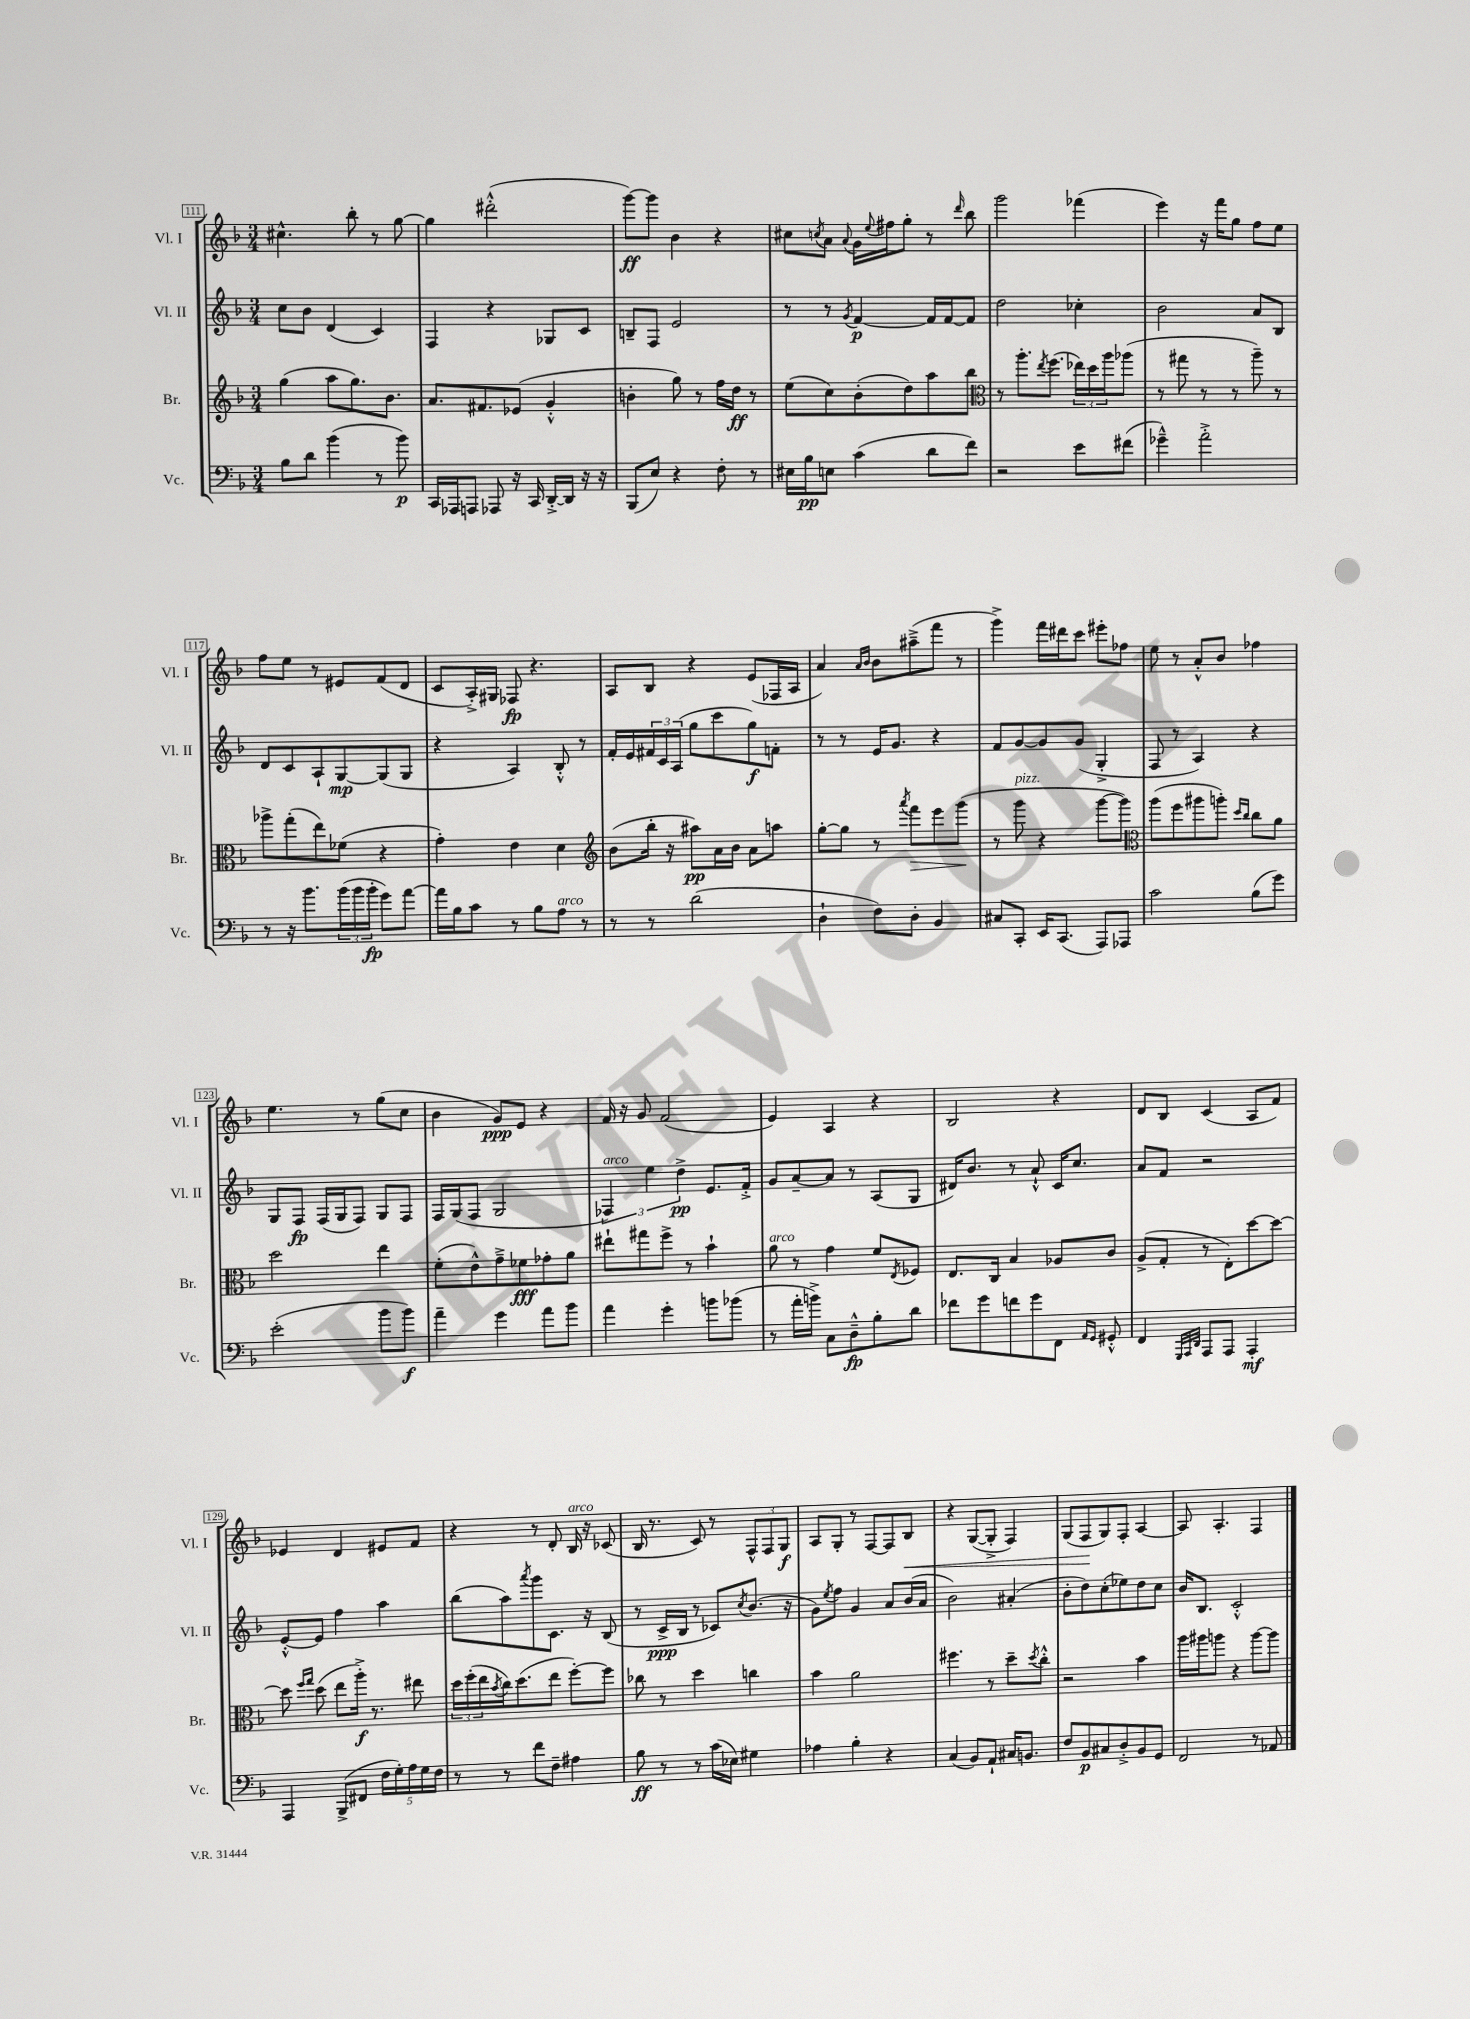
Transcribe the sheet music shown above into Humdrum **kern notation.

**kern	**dynam	**kern	**dynam	**kern	**dynam	**kern	**dynam
*part4	*part4	*part3	*part3	*part2	*part2	*part1	*part1
*staff4	*staff4	*staff3	*staff3	*staff2	*staff2	*staff1	*staff1
*I"Vc.	*	*I"Br.	*	*I"Vl. II	*	*I"Vl. I	*
*I'Vc.	*	*I'Br.	*	*I'Vl. II	*	*I'Vl. I	*
*clefF4	*	*clefG2	*	*clefG2	*	*clefG2	*
*k[b-]	*	*k[b-]	*	*k[b-]	*	*k[b-]	*
*M3/4	*	*M3/4	*	*M3/4	*	*M3/4	*
=111	=111	=111	=111	=111	=111	=111	=111
8B-\L	.	(4gg\	.	8cc\L	.	4.cc#X^^\	.
8d\J	.	.	.	8b-\J	.	.	.
(4b-\	.	8aa\L	.	(4d/	.	.	.
.	.	8.gg\)	.	.	.	8bb-'\	.
8r	.	.	.	4c/)	.	8r	.
.	.	8.b-\J	.	.	.	.	.
8b-\)	p	.	.	.	.	[8gg\	.
=112	=112	=112	=112	=112	=112	=112	=112
16CC/LL	.	8.a/L	.	4F/	.	4gg\]	.
16AAA-X/J	.	.	.	.	.	.	.
8AAAn/J	.	.	.	.	.	.	.
.	.	8.f#X/	.	.	.	.	.
8AAA-X/	.	.	.	4r	.	(2ddd#X'^^\	.
16r	.	(8e-X/J	.	.	.	.	.
16CC/	.	.	.	.	.	.	.
[16DD'^/LL	.	4g'^^/	.	8G-X/L	.	.	.
16DD/JJ]	.	.	.	.	.	.	.
16r	.	.	.	8c/J	.	.	.
16r	.	.	.	.	.	.	.
=113	=113	=113	=113	=113	=113	=113	=113
(8BBB-/L	.	4bn'\	.	8Bn~/L	.	[8ggg\L)	ff
8E/J)	.	.	.	8F/J	.	8ggg\J]	.
4r	.	8gg\)	.	2e/	.	4b-\	.
.	.	8r	.	.	.	.	.
8F'\	.	16ff\LL	.	.	.	4r	.
.	.	16dd\JJ	ff	.	.	.	.
8r	.	8r	.	.	.	.	.
=114	=114	=114	=114	=114	=114	=114	=114
16E#X\LL	.	(8ee\L	.	8r	.	8cc#X\L	.
16B-\J	pp	.	.	.	.	.	.
.	.	.	.	.	.	8qccn/	.
8En\J	.	8cc\)	.	8r	.	8a\J	.
.	.	.	.	8qg/	.	8qqa/	.
(4c\	.	(8b-'\	.	[4f/	p	16g\LL	.
.	.	.	.	.	.	8qqee/	.
.	.	.	.	.	.	16ff#X\J	.
.	.	8dd\)	.	.	.	8gg'\J	.
8d\L	.	8aa\	.	16f/LL]	.	8r	.
.	.	.	.	[16f/J	.	.	.
.	.	.	.	.	.	16qqddd/	.
8f\J)	.	8bb-\J	.	8f/J]	.	8bb-\	.
=115	=115	=115	=115	=115	=115	=115	=115
*	*	*clefC3	*	*	*	*	*
2r	.	8r	.	2dd\	.	2ggg\	.
.	.	8.aa'\L	.	.	.	.	.
.	.	8qee/	.	.	.	.	.
.	.	(8.ff\J	.	.	.	.	.
8e\L	.	24ee-X\LL)	.	4cc-X'\	.	(4fff-X\	.
.	.	24dd\	.	.	.	.	.
.	.	24aa\J	.	.	.	.	.
(8f#X\J	.	(8aa-X\J	.	.	.	.	.
=116	=116	=116	=116	=116	=116	=116	=116
4g-X~^^\)	.	8r	.	2b-\	.	4eee\)	.
.	.	8gg#X\	.	.	.	.	.
2a'^\	.	8r	.	.	.	16r	.
.	.	.	.	.	.	16fff\KL	.
.	.	8r	.	.	.	8gg\J	.
.	.	8aa~\)	.	8a/L	.	8ff\L	.
.	.	8r	.	8B-/J	.	8ee\J	.
!!LO:LB:g=z
=117	=117	=117	=117	=117	=117	=117	=117
8r	.	8aa-X^\L	.	8d/L	.	8ff\L	.
16r	.	(8gg'\	.	8c/	.	8ee\J	.
8.b-\L	.	.	.	.	.	.	.
.	.	8ee\)	.	8A`/	.	8r	.
(24b-\L	.	(8f-X\J	.	[8G/	mp	8e#X/L	.
24b-\	.	.	.	.	.	.	.
24b-'\JJ	fp	.	.	.	.	.	.
8g\L)	.	4r	.	(8G/]	.	(8f/	.
[8a\J	.	.	.	8G/J	.	8d/J	.
=118	=118	=118	=118	=118	=118	=118	=118
16a\LL]	.	4g'\)	.	4r	.	8c/L	.
16B-\J	.	.	.	.	.	.	.
8c\J	.	.	.	.	.	16A'^/L)	.
.	.	.	.	.	.	16G#X/JJ	.
8r	.	4e\	.	4A/)	.	8F-X/	fp
8B-\L	.	.	.	.	.	4.r	.
!LO:TX:a:i:t=arco	!	!	!	!	!	!	!
8A\J	.	4d\	.	8B-'^^/	.	.	.
8r	.	.	.	8r	.	.	.
=119	=119	=119	=119	=119	=119	=119	=119
*	*	*clefG2	*	*	*	*	*
8r	.	(8b-\L	.	16f'/LL	.	8A/L	.
.	.	.	.	16e/	.	.	.
8r	.	16bb-'\Jk	.	24f#X/	.	8B-/J	.
.	.	.	.	24c/	.	.	.
.	.	16r	.	.	.	.	.
.	.	.	.	(24A/JJ	.	.	.
(2d\	.	8aa#X\L)	pp	8gg\L	.	4r	.
.	.	16a\L	.	8ccc\	.	.	.
.	.	16b-\JJ	.	.	.	.	.
.	.	8a\L	.	8gg\)	f	(8e/L	.
.	.	8aan\J	.	8fn'\J	.	16F-X/L	.
.	.	.	.	.	.	16A/JJ	.
=120	=120	=120	=120	=120	=120	=120	=120
4D`\	.	[8gg'\L	.	8r	.	4a/)	.
.	.	8gg\J]	.	8r	.	.	.
.	.	.	.	.	.	16qqa/LL	.
.	.	.	.	.	.	16qqb-/JJ	.
8F\L)	.	8r	.	16e/KL	.	8b-\L	.
.	.	.	.	8.g/J	.	.	.
.	.	8qaaa/	.	.	.	.	.
!	!	!	!LO:HP:b	!	!	!	!
8D'\J	.	8fff\L	>	.	.	(8aa#X~^\	.
4BB-/	.	8eee\	.	4r	.	8fff\J	.
.	.	(8ggg\J	.	.	.	8r	.
.	.	.	]	.	.	.	.
=121	=121	=121	=121	=121	=121	=121	=121
8C#X/L	.	8r	.	8f/L	.	4ggg^\)	.
!	!	!LO:TX:a:i:t=pizz.	!	!	!	!	!
8CC'/J	.	8ggg\	.	[8g/	.	.	.
16EE/KL	.	4r	.	8g/]	.	16fff\LL	.
(8.CC/J	.	.	.	.	.	16ddd#X\J	.
.	.	.	.	(8g/J	.	8ccc\J	.
8AAA/L)	.	[8ggg\L	.	4G'^/	.	8eee#X'\L	.
8AAA-X/J	.	8ggg\J])	.	.	.	8ff-X\J	.
=122	=122	=122	=122	=122	=122	=122	=122
*	*	*clefC3	*	*	*	*	*
2c\	.	(8aa\L	.	8F/	.	8ee\	.
.	.	8ff\	.	8r	.	8r	.
.	.	8aa#X\	.	4A/)	.	8a'^^/L	.
.	.	8aan'\J)	.	.	.	8b-/J	.
.	.	16qqdd/LL	.	.	.	.	.
.	.	16qqcc/JJ	.	.	.	.	.
(8B-\L	.	8cc\L	.	4r	.	4ff-X\	.
8g\J)	.	8a\J	.	.	.	.	.
!!LO:LB:g=z
=123	=123	=123	=123	=123	=123	=123	=123
(2e'\	.	2dd\	.	8G/L	.	4.ee\	.
.	.	.	.	8F/J	fp	.	.
.	.	.	.	(16F/LL	.	.	.
.	.	.	.	16G/J	.	.	.
.	.	.	.	8F/J)	.	8r	.
8b-\L	.	4ee\	.	8G/L	.	(8gg\L	.
8b-\J)	f	.	.	8F/J	.	8cc\J	.
=124	=124	=124	=124	=124	=124	=124	=124
4a~\	.	(8f'\L	.	16F/LL	.	4b-\	.
.	.	.	.	(16G/J	.	.	.
.	.	8e^^\)	.	8F/J	.	.	.
4g\	.	8g~^\	.	2G/	.	8g/L)	ppp
.	.	8f-X\	fff	.	.	8e/J	.
8a\L	.	8g-X'\	.	.	.	4r	.
8b-\J	.	8a\J	.	.	.	.	.
=125	=125	=125	=125	=125	=125	=125	=125
!	!	!	!	!LO:TX:a:i:t=arco	!	!	!
4a\	.	8ee#X`\L	.	6F-X/)	.	16f/	.
.	.	.	.	.	.	16r	.
.	.	8gg#X\	.	.	.	8g/	.
.	.	.	.	6ee\	.	.	.
4g'\	.	8ff^\J	.	.	.	(2f/	.
.	.	.	.	6dd^\	pp	.	.
.	.	8r	.	.	.	.	.
8bn\L	.	4b-`\	.	8.e/L	.	.	.
(8b-X\J	.	.	.	.	.	.	.
.	.	.	.	16f'^/Jk	.	.	.
=126	=126	=126	=126	=126	=126	=126	=126
!	!	!LO:TX:a:i:t=arco	!	!	!	!	!
8r	.	8a\	.	8g/L	.	4e/)	.
16a'\LL	.	8r	.	[8a~/	.	.	.
16bn^\JJ)	.	.	.	.	.	.	.
8C\L	.	4g\	.	8a/J]	.	4A/	.
8D~^^\	fp	.	.	8r	.	.	.
8B-'\	.	8f/L	.	(8A/L	.	4r	.
.	.	8qE/	.	.	.	.	.
8d\J	.	8F-X/J	.	8G/J	.	.	.
=127	=127	=127	=127	=127	=127	=127	=127
8f-X\L	.	8.E/L	.	16d#X/KL)	.	2B-/	.
.	.	.	.	8.b-/J	.	.	.
8g\	.	.	.	.	.	.	.
.	.	16C/Jk	.	.	.	.	.
8fn\	.	4B-/	.	8r	.	.	.
8g\	.	.	.	8a`^^/	.	.	.
8FF\J	.	8A-X/L	.	16c/KL	.	4r	.
.	.	.	.	8.cc/J	.	.	.
16qqAA/LL	.	.	.	.	.	.	.
16qqGG/JJ	.	.	.	.	.	.	.
8GG#X'^^/	.	8c/J	.	.	.	.	.
=128	=128	=128	=128	=128	=128	=128	=128
4FF/	.	(8A^/L	.	8a/L	.	8d/L	.
.	.	8G'/J	.	8f/J	.	8B-/J	.
32qqGGG/LLL	.	.	.	.	.	.	.
32qqAAA/	.	.	.	.	.	.	.
32qqDD/JJJ	.	.	.	.	.	.	.
8AAA/L	.	8r	.	2r	.	(4c/	.
8AAA/J	.	8E'\L)	.	.	.	.	.
4AAA'/	mf	[8dd\	.	.	.	8A/L	.
.	.	8dd\J_	.	.	.	8f/J)	.
!!LO:LB:g=z
=129	=129	=129	=129	=129	=129	=129	=129
4AAA/	.	8dd\]	.	[8e'^^/L	.	4e-X/	.
.	.	16qqff/LL	.	.	.	.	.
.	.	16qqgg/JJ	.	.	.	.	.
.	.	(8dd\	.	8e/J]	.	.	.
(8BBB-^/L	.	8ee\L	.	4ff\	.	4d/	.
8FF#X/J	.	16aa'^\Jk)	f	.	.	.	.
.	.	8.r	.	.	.	.	.
20F\LL	.	.	.	4aa\	.	8e#X/L	.
20G'\)	.	.	.	.	.	.	.
20A\	.	.	.	.	.	.	.
.	.	8ee#X\	.	.	.	8f/J	.
20G\	.	.	.	.	.	.	.
20F\JJ	.	.	.	.	.	.	.
=130	=130	=130	=130	=130	=130	=130	=130
8r	.	24dd\LL	.	(8bb-\L	.	4r	.
.	.	(24ff'\	.	.	.	.	.
.	.	24ee\	.	.	.	.	.
.	.	8qb-/	.	.	.	.	.
8r	.	16cc\J)	.	8aa\)	.	.	.
.	.	(8.dd\	.	.	.	.	.
.	.	.	.	8qaaa/	.	.	.
8f\L	.	.	.	8ggg\	.	8r	.
8F~\J	.	8ee\J	.	8.c\J	.	8d'/	.
!	!	!	!	!	!	!LO:TX:a:i:t=arco	!
4A#X\	.	[8ff'\L)	.	.	.	16B-/	.
.	.	.	.	16r	.	16r	.
.	.	8ff\J]	.	(8B-/	.	(8c-X/	.
=131	=131	=131	=131	=131	=131	=131	=131
8B-\	ff	8cc-X\	.	8r	.	16B-/	.
.	.	.	.	.	.	8.r	.
8r	.	8r	.	16c^/LL	ppp	.	.
.	.	.	.	16B-/JJ	.	.	.
8r	.	4dd\	.	8r	.	8c/)	.
(16c\LL	.	.	.	8c-X/L)	.	8r	.
16E-X\JJ)	.	.	.	.	.	.	.
.	.	.	.	8qcc/	.	.	.
4G#X\	.	4ccn\	.	(8.b-/J	.	12F^^/L	.
.	.	.	.	.	.	12F/	.
.	.	.	.	.	.	12G/J	f
.	.	.	.	16r	.	.	.
=132	=132	=132	=132	=132	=132	=132	=132
4A-X\	.	4b-\	.	8g\L)	.	8A/L	.
.	.	.	.	8qee/	.	.	.
.	.	.	.	8ff\J	.	8G'/J	.
4B-'\	.	2a\	.	4g/	.	8r	.
.	.	.	.	.	.	[8F/L	.
4r	.	.	.	8a/L	.	8F/]	.
!	!	!	!	!	!	!	!LO:HP:b
.	.	.	.	(16b-/L	.	8B-/J	<
.	.	.	.	16a/JJ	.	.	.
=133	=133	=133	=133	=133	=133	=133	=133
(4C/	.	4.ff#X\	.	2b-\)	.	4r	.
8BB-/L)	.	.	.	.	.	([8G/L	.
8AA`/J	.	8r	.	.	.	8G'^/J]	.
16C#X/KL	.	8dd~\L	.	(4a#X'/	.	4F/)	.
8.BBn/J	.	.	.	.	.	.	.
.	.	8qdd/	.	.	.	.	.
.	.	8cc'^^\J	.	.	.	.	.
=134	=134	=134	=134	=134	=134	=134	=134
8F/L	.	2r	.	8b-'\L	.	(8G/L	.
8BB-/	p	.	.	8dd\)	.	8F/	.
8C#X/	.	.	.	(8cc'\	.	8G/)	[
8D'^/	.	.	.	8ee-X\)	.	8F'/J	.
8BB-/	.	4b-\	.	8dd\	.	[4A/	.
8GG/J	.	.	.	8cc\J	.	.	.
=135	=135	=135	=135	=135	=135	=135	=135
2FF/	.	16aa\LL	.	16b-/KL	.	8A/]	.
.	.	16aa#X\J	.	8.B-/J	.	.	.
.	.	8aan\J	.	.	.	4.A'/	.
.	.	4r	.	2c'^^/	.	.	.
8r	.	[8aa\L	.	.	.	4F/	.
8AA-X/	.	8aa\J]	.	.	.	.	.
==	==	==	==	==	==	==	==
*-	*-	*-	*-	*-	*-	*-	*-
